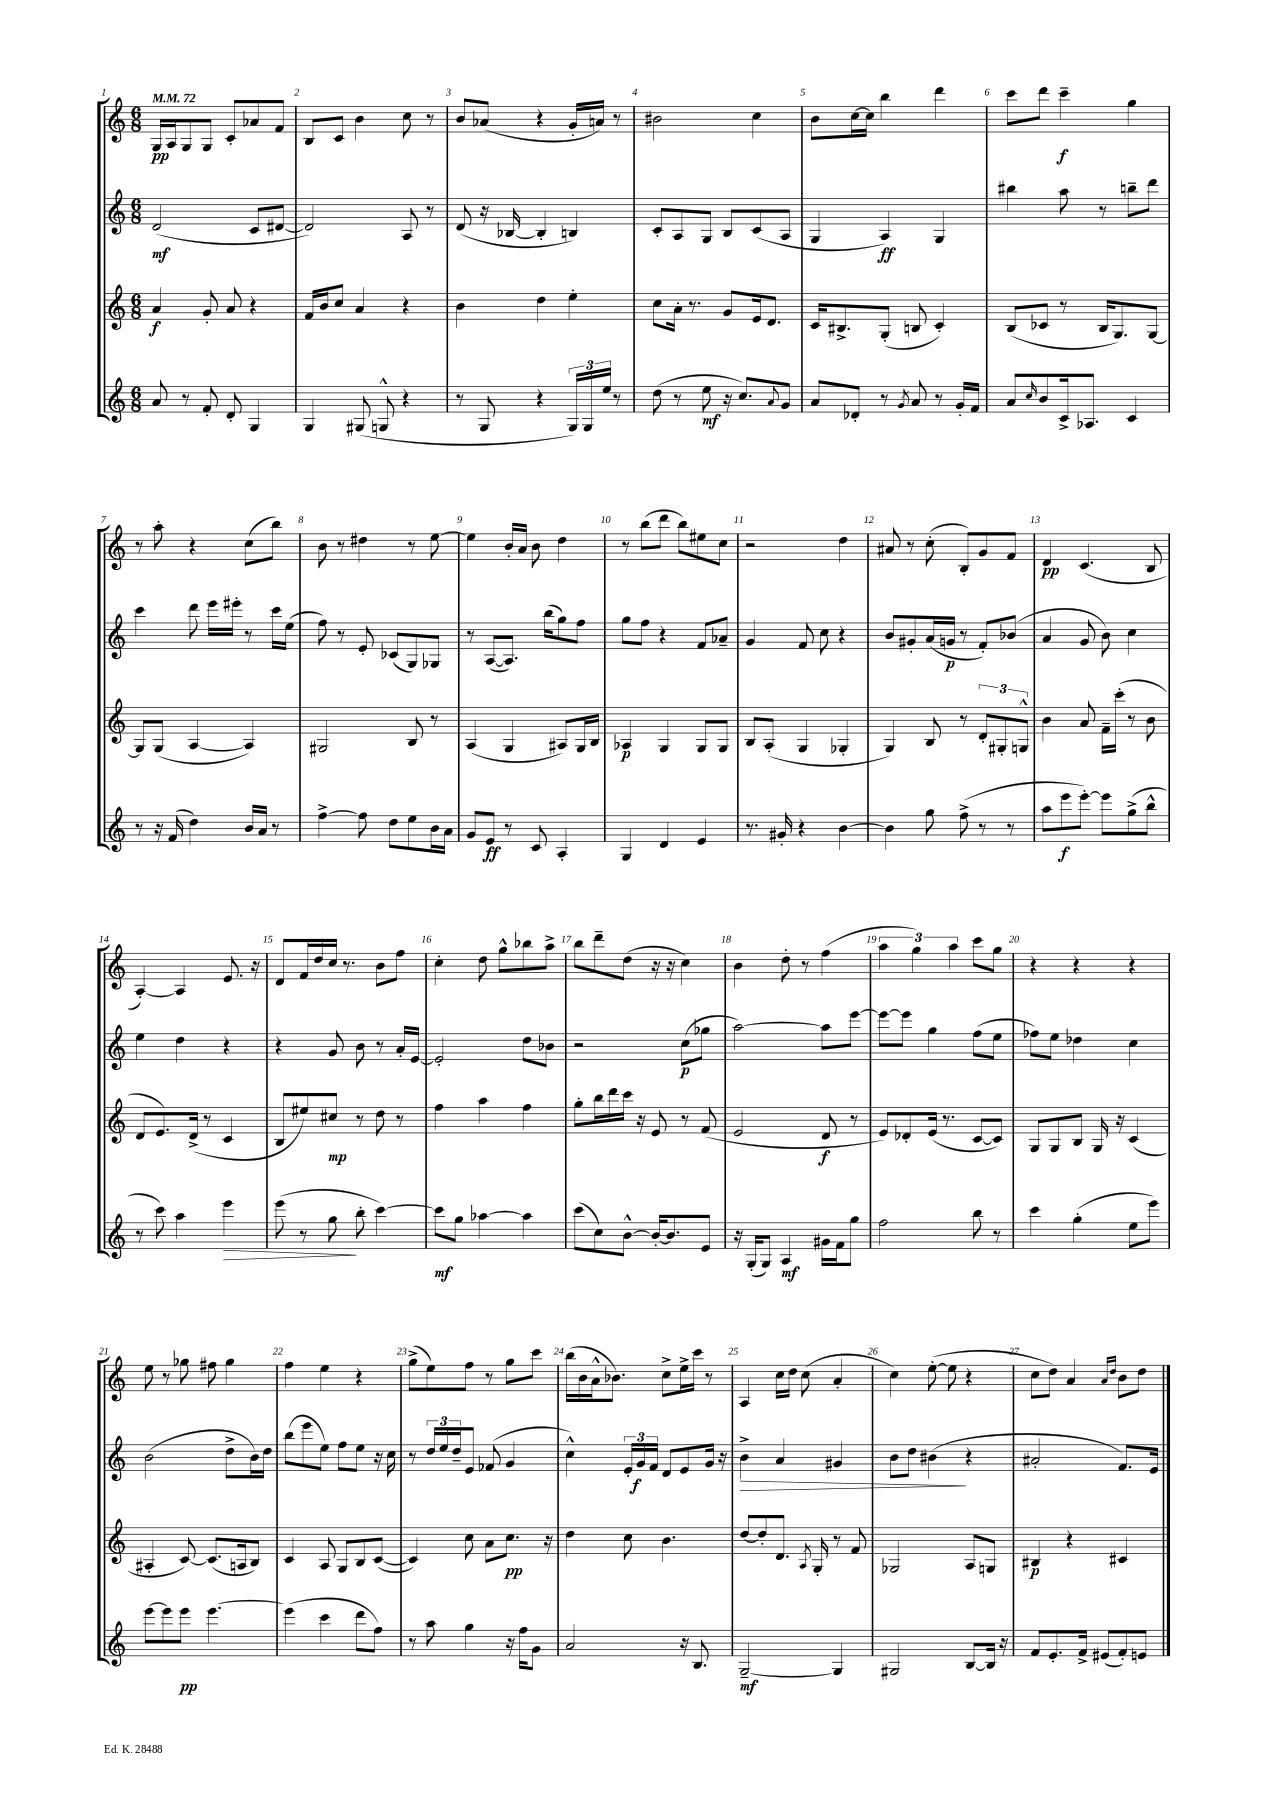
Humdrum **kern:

**kern	**kern	**kern	**kern
*staff4	*staff3	*staff2	*staff1
*clefG2	*clefG2	*clefG2	*clefG2
*k[]	*k[]	*k[]	*k[]
*M6/8	*M6/8	*M6/8	*M6/8
*MM72	*MM72	*MM72	*MM72
8a	4a	(2d	16G
.	.	.	16A
8r	.	.	8G
8f'	8g'	.	8G
8d'	8a	.	8c'
4G	4r	8c	8a-
.	.	[8d#	8f
=	=	=	=
4G	16f	2d#])	8B
.	16b	.	.
.	8cc	.	8c
(8G#	4a	.	4b
8G^^	.	.	.
4r	4r	8A	8cc
.	.	8r	8r
=	=	=	=
8r	4b	(8d	8b
8G	.	16r	(8a-
.	.	[16B-	.
4r	4dd	4B-']	4r
24G)	4ee'	4B)	16g'
24G	.	.	.
.	.	.	16a)
24ee	.	.	.
8r	.	.	8r
=	=	=	=
(8dd	8cc	8c'	2b#
8r	16a'	8A	.
.	8.r	.	.
8ee	.	8G	.
16r	8g	8B	.
8.cc)	.	.	.
.	16e	(8c	4cc
.	8.d	.	.
8qqa	.	.	.
8g	.	8A	.
=	=	=	=
8a	16c	4G	8b
.	8.B#^	.	.
8d-'	.	.	[16cc
.	.	.	16cc]
8r	(8G'	4A)	4bb
8qg	.	.	.
8a	8B	.	.
8r	4c')	4G	4ddd
16g'	.	.	.
16f	.	.	.
=	=	=	=
8a	(8B	4bb#	8ccc
16qqcc	.	.	.
8b	8c-	.	8ddd
16c^	8r	8aa	4ccc~
8.A-	.	.	.
.	16B	8r	.
.	8.G)	.	.
4c	.	8bb~	4gg
.	[8G	8ddd	.
=	=	=	=
8r	8G]	4ccc	8r
16r	(8G	.	8aa'
(16f	.	.	.
4dd)	[4A	8ddd	4r
.	.	16eee	.
.	.	16eee#'	.
16b	4A])	8r	(8cc
16a	.	.	.
8r	.	16ccc	8bb)
.	.	(16ee	.
=	=	=	=
[4ff^	2G#	8ff)	8b
.	.	8r	8r
8ff]	.	8e'	4dd#
8dd	.	(8c-	.
8ee	8B	8G)	8r
16b	8r	8G-	[8ee
16a	.	.	.
=	=	=	=
8g	(4A	8r	4ee]
8e	.	([8A	.
8r	4G	8.A])	16b'
.	.	.	16a
8c	.	.	8b
.	.	(16bb	.
4A'	8A#)	8gg)	4dd
.	16G	8ff	.
.	16B	.	.
=	=	=	=
4G	4A-	8gg	8r
.	.	8ff	(8bb
4d	4G	4r	8ddd
.	.	.	8bb)
4e	8G	8f	8ee#
.	8G	8a-~	8cc
=	=	=	=
8.r	8B	4g	2r
.	(8A'	.	.
16g#'	.	.	.
4r	4G	8f	.
.	.	8cc	.
[4b	4G-'	4r	4dd
=	=	=	=
4b]	4G)	8b	8a#
.	.	8g#'	8r
8gg	8B	(16a	(8cc'
.	.	16g	.
(8ff^	8r	8r	8B')
8r	12d'	8f')	8g
.	12G#'	.	.
8r	.	(8b-	8f
.	12G^^	.	.
=	=	=	=
8aa	4b	4a	4d
8eee	.	.	.
[8eee')	8a	8g	(4.c
8eee]	16f~	8b)	.
.	(16ccc'	.	.
(8gg^	8r	4cc	.
8bb^^	8b	.	8B
=	=	=	=
8r	8d	4ee	[4A')
8ccc)	8.e)	.	.
4aa	.	4dd	4A]
.	(16d^	.	.
.	8r	.	.
4eee	4c	4r	8.e
.	.	.	16r
=	=	=	=
(8eee	8B	4r	8d
8r	8ee#)	.	16f
.	.	.	16dd
8gg	8cc#	8g	16cc
.	.	.	8.r
8bb'	8r	8b	.
[4ccc)	8dd	8r	8b
.	8r	16a'	8ff
.	.	[16e	.
=	=	=	=
8ccc]	4ff	2e']	4cc'
8gg	.	.	.
[4aa-	4aa	.	8dd
.	.	.	8gg^^
4aa-]	4ff	8dd	8bb-
.	.	8b-	8aa^
=	=	=	=
(8ccc	8gg'	2r	8bb
8cc)	16bb	.	8ddd~
.	16ddd	.	.
[8b^^	16ccc	.	(8dd
.	16r	.	.
16b'_	8e	.	16r
8.b]	.	.	16r
.	8r	(8cc	4cc)
8e	(8f	8gg-	.
=	=	=	=
16r	2e	[2aa)	4b
(16G'	.	.	.
8G)	.	.	.
4A	.	.	8dd'
.	.	.	8r
16g#	8d	8aa]	(4ff
16f	.	.	.
8gg	8r	[8eee	.
=	=	=	=
2ff	8e)	8eee_	6aa
.	8d-'	8eee]	.
.	.	.	6gg)
.	(16e	4gg	.
.	8.r	.	.
.	.	.	6aa
8bb	[8c	(8ff	8ccc
8r	8c])	8ee	8gg
=	=	=	=
4ccc	8G	8ff-)	4r
.	8G	8ee	.
(4gg'	8B	4dd-	4r
.	16G	.	.
.	16r	.	.
8ee	(4c	4cc	4r
8eee)	.	.	.
=	=	=	=
[8eee	4A#'	(2b	8ee
8eee]	.	.	8r
8eee	[8c)	.	8gg-
[4.eee	(8.c]	.	8ff#
.	.	8dd^	4gg-
.	16A	.	.
.	8B)	16b)	.
.	.	16dd	.
=	=	=	=
(4eee]	4c	(8bb	4ff
.	.	8eee	.
4ccc	8A	8ee)	4ee
.	8G	8ff	.
8ddd	8B	8ee	4r
8ff)	([8c	16r	.
.	.	16cc	.
=	=	=	=
8r	4c])	8r	(8gg^
8aa	.	24dd	8ee)
.	.	24ee	.
.	.	24dd~	.
4gg	8cc	8e	8ff
.	8a	(8f-	8r
16r	8.cc	4g	8gg
16ff	.	.	.
8g	.	.	8ccc
.	16r	.	.
=	=	=	=
2a	4dd	4cc^^)	(16bb
.	.	.	16b
.	.	.	16a^^
.	.	.	8.b-)
.	8cc	24e'	.
.	.	24g	.
.	.	24f	.
.	4.b	8d	8cc^
16r	.	8e	16ee^
8.B	.	.	16ccc
.	.	16g	8r
.	.	16r	.
=	=	=	=
[2G~	[8dd	4b^	4A
.	8dd']	.	.
.	8.d	4a	16cc
.	.	.	16dd
.	.	.	(8cc
.	8qA	.	.
.	16G'	.	.
4G]	8r	4g#	4a'
.	8f	.	.
=	=	=	=
2G#	2G-	8b	4cc)
.	.	8dd	.
.	.	(4b#	([8ee'
.	.	.	8ee]
[8B	8A	4r	4r
16B]	8G	.	.
16r	.	.	.
=	=	=	=
8f	4B#	2a#'	8cc
8.e'	.	.	8dd)
.	4r	.	4a
16f^	.	.	.
(8e#	.	.	.
.	.	.	16qqa
.	.	.	16qqdd
8f')	4c#	8.f)	8b
8e	.	.	8dd
.	.	16e	.
==	==	==	==
*-	*-	*-	*-
